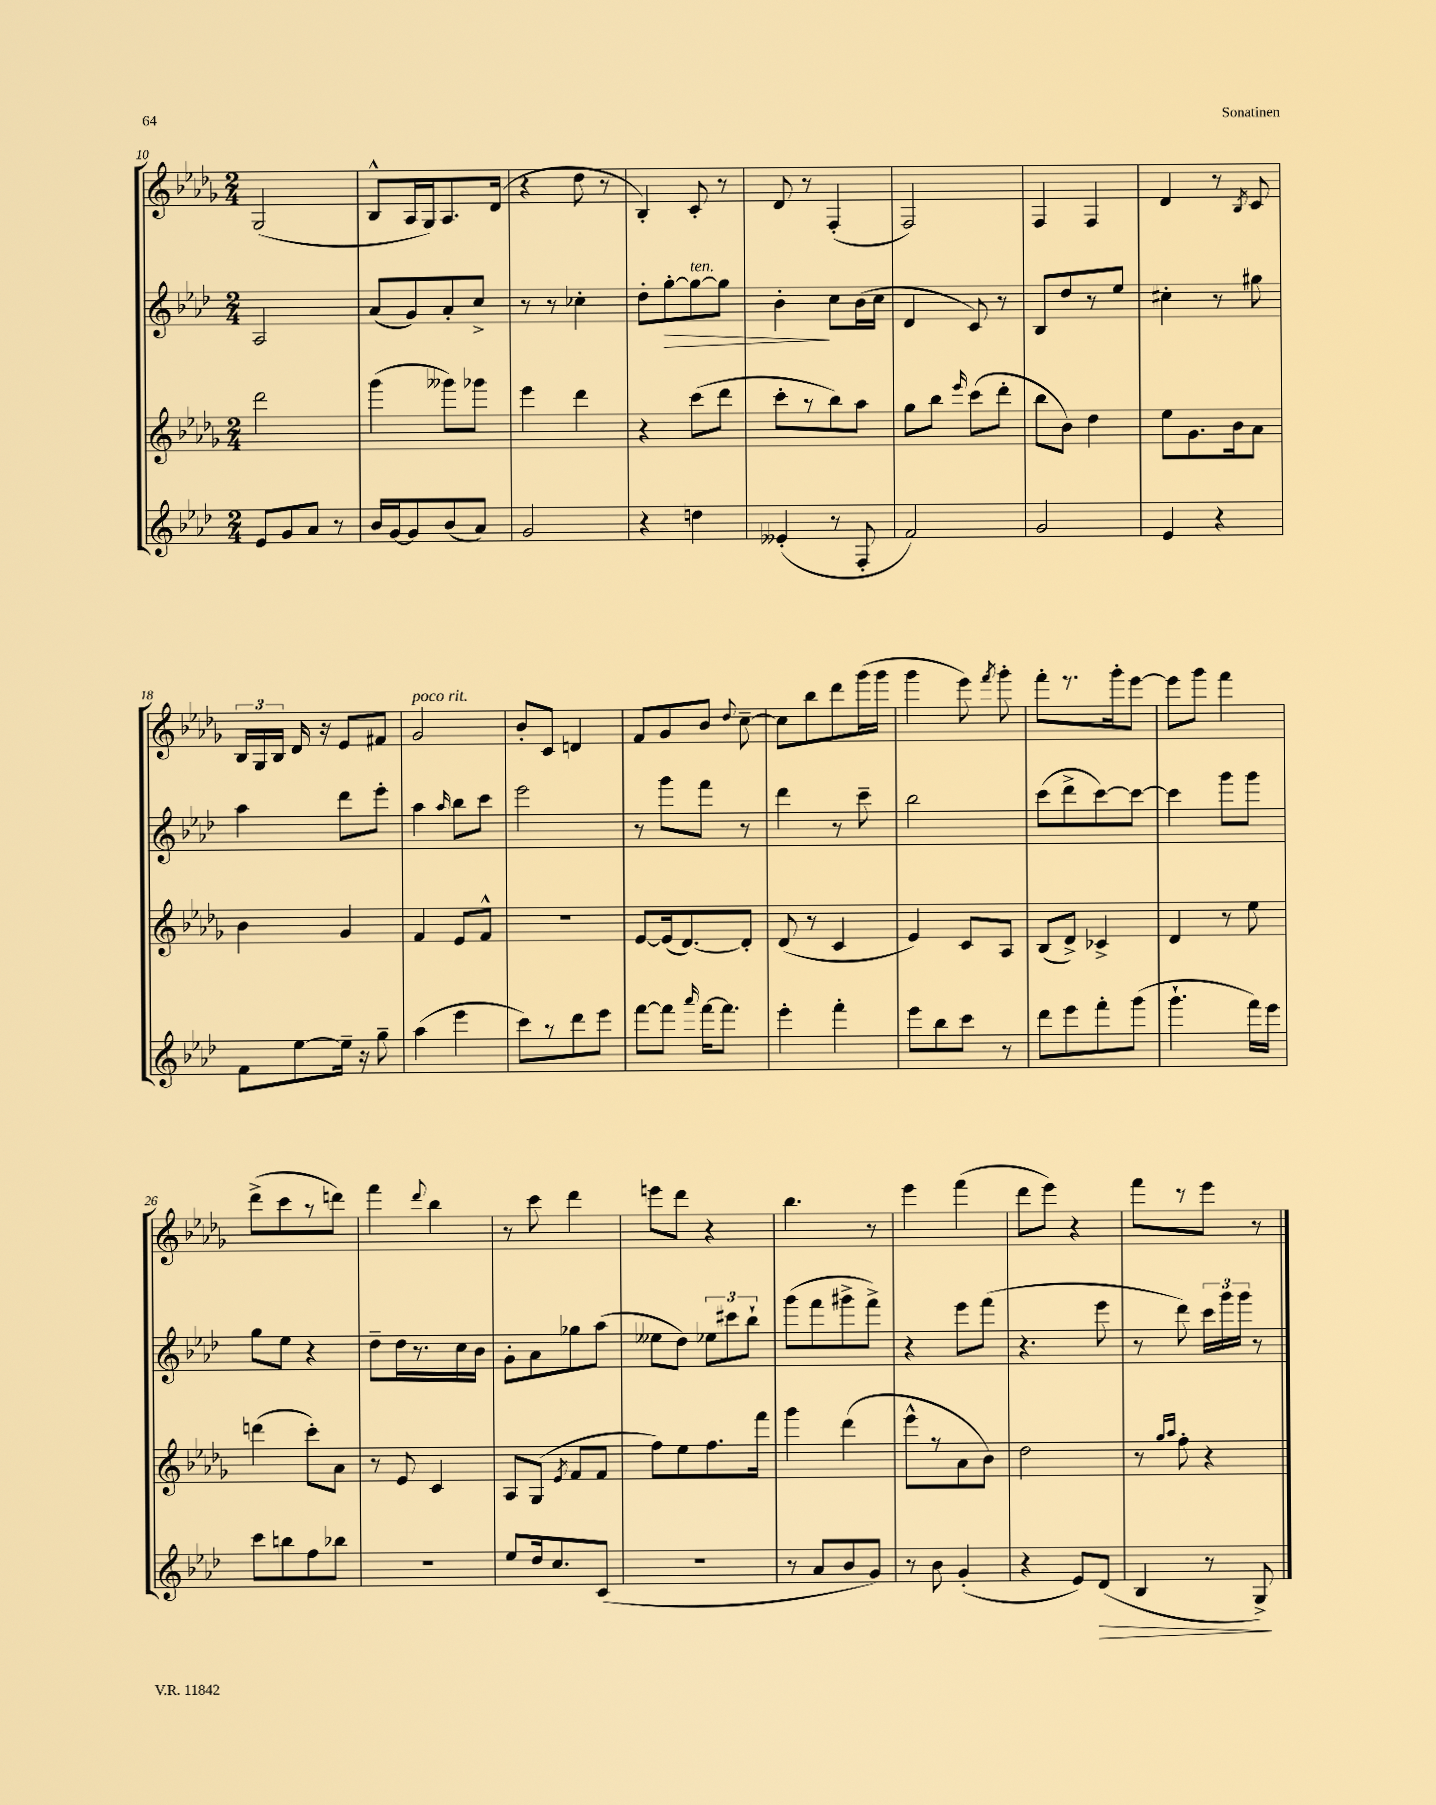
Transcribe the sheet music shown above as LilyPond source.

<<
\new StaffGroup <<
\new Staff = "s0" {
    \clef treble \key des \major \numericTimeSignature \time 2/4
    \autoBeamOff ges2( |
    bes8[-^ aes16 ges16) aes8. des'16]( |
    r4 des''8 r8 |
    bes4-.) c'8-. r8 |
    des'8 r8 f4-.( |
    f2) |
    f4 f4 |
    des'4 r8 \acciaccatura { bes8 } c'8 |
    \tuplet 3/2 { bes16[ ges16 bes16] } des'16 r16 ees'8[ fis'8] |
    ges'2^\markup { \italic "poco rit." } |
    bes'8[-. c'8] d'4 |
    f'8[ ges'8 bes'8] \appoggiatura { des''8 } c''8~-- |
    c''8[ bes''8 des'''8 ges'''16( ges'''16] |
    ges'''4 ees'''8) \acciaccatura { f'''8 } ges'''8-. |
    f'''8[-. r8. ges'''16-. ees'''8]~ |
    ees'''8[ ges'''8] f'''4 |
    des'''8[->( c'''8 r8 d'''8]) |
    f'''4 \appoggiatura { des'''8 } bes''4 |
    r8 c'''8 des'''4 |
    e'''8[ des'''8] r4 |
    bes''4. r8 |
    ees'''4 f'''4( |
    des'''8[ ees'''8]) r4 |
    f'''8[ r8 ees'''8] r8 \bar "|." |
}
\new Staff = "s1" {
    \clef treble \key aes \major \numericTimeSignature \time 2/4
    \autoBeamOff aes2 |
    aes'8[( g'8) aes'8-. c''8]-> |
    r8 r8 ces''4-. |
    des''8[-. g''8~-.\> g''8~^\markup { \italic "ten." } g''8] |
    bes'4-.\! c''8[ bes'16( c''16] |
    des'4 c'8) r8 |
    bes8[ des''8 r8 ees''8] |
    cis''4-. r8 gis''8 |
    aes''4 des'''8[ ees'''8]-. |
    aes''4 \grace { aes''16 } bes''8[ c'''8] |
    ees'''2 |
    r8 g'''8[ f'''8] r8 |
    des'''4 r8 c'''8-- |
    bes''2 |
    c'''8[( des'''8-> c'''8~) c'''8]~ |
    c'''4 g'''8[ g'''8] |
    g''8[ ees''8] r4 |
    des''8[-- des''16 r8. c''16 bes'16] |
    g'8[-. aes'8 ges''8 aes''8]( |
    eeses''8[ des''8]) \tuplet 3/2 { ees''8[ cis'''8 bes''8]-! } |
    g'''8[( f'''8 gis'''8-> f'''8]->) |
    r4 ees'''8[ f'''8]( |
    r4. ees'''8 |
    r8 des'''8) \tuplet 3/2 { c'''16[ g'''16 g'''16] } r8 \bar "|." |
}
\new Staff = "s2" {
    \clef treble \key des \major \numericTimeSignature \time 2/4
    \autoBeamOff des'''2 |
    ges'''4( geses'''8[) ges'''8] |
    ees'''4 des'''4 |
    r4 c'''8[( des'''8] |
    c'''8[-. r8 bes''8) aes''8] |
    ges''8[ bes''8] \grace { ees'''16 } c'''8[( des'''8]-. |
    bes''8[ bes'8]) des''4 |
    ees''8[ ges'8. bes'16 aes'8] |
    bes'4 ges'4 |
    f'4 ees'8[ f'8]-^ |
    r2 |
    ees'8[~ ees'16( des'8.~) des'8]-. |
    des'8( r8 c'4 |
    ees'4) c'8[ aes8] |
    bes8[( des'8]->) ces'4-> |
    des'4 r8 ees''8 |
    d'''4( c'''8[-.) aes'8] |
    r8 ees'8 c'4 |
    aes8[ ges8]( \acciaccatura { ees'8 } f'8[ f'8] |
    f''8[) ees''8 f''8. f'''16] |
    ges'''4 des'''4( |
    ees'''8[-^ r8 aes'8 bes'8]) |
    des''2 |
    r8 \grace { ges''16[ aes''16] } f''8-. r4 \bar "|." |
}
\new Staff = "s3" {
    \clef treble \key aes \major \numericTimeSignature \time 2/4
    \autoBeamOff ees'8[ g'8 aes'8] r8 |
    bes'16[ g'16~ g'8 bes'8( aes'8]) |
    g'2 |
    r4 d''4 |
    eeses'4-.( r8 f8-. |
    f'2) |
    g'2 |
    ees'4 r4 |
    f'8[ ees''8~ ees''16]-- r16 g''8-- |
    aes''4( ees'''4 |
    c'''8[) r8 des'''8 ees'''8] |
    f'''8[~ f'''8] \grace { aes'''16 } f'''16[~ f'''8.] |
    ees'''4-. f'''4-. |
    ees'''8[ bes''8 c'''8] r8 |
    des'''8[ ees'''8 f'''8-. g'''8]( |
    g'''4.-! f'''16[) ees'''16] |
    c'''8[ b''8 f''8 bes''8] |
    R2 |
    ees''8[ des''16 c''8. c'8]( |
    r2 |
    r8 aes'8[ bes'8 g'8]) |
    r8 bes'8 g'4-.( |
    r4 ees'8[) des'8]\>( |
    bes4 r8 g8->\!) \bar "|." |
}
>>
>>
\layout { \context { \Score currentBarNumber = #10 } }
